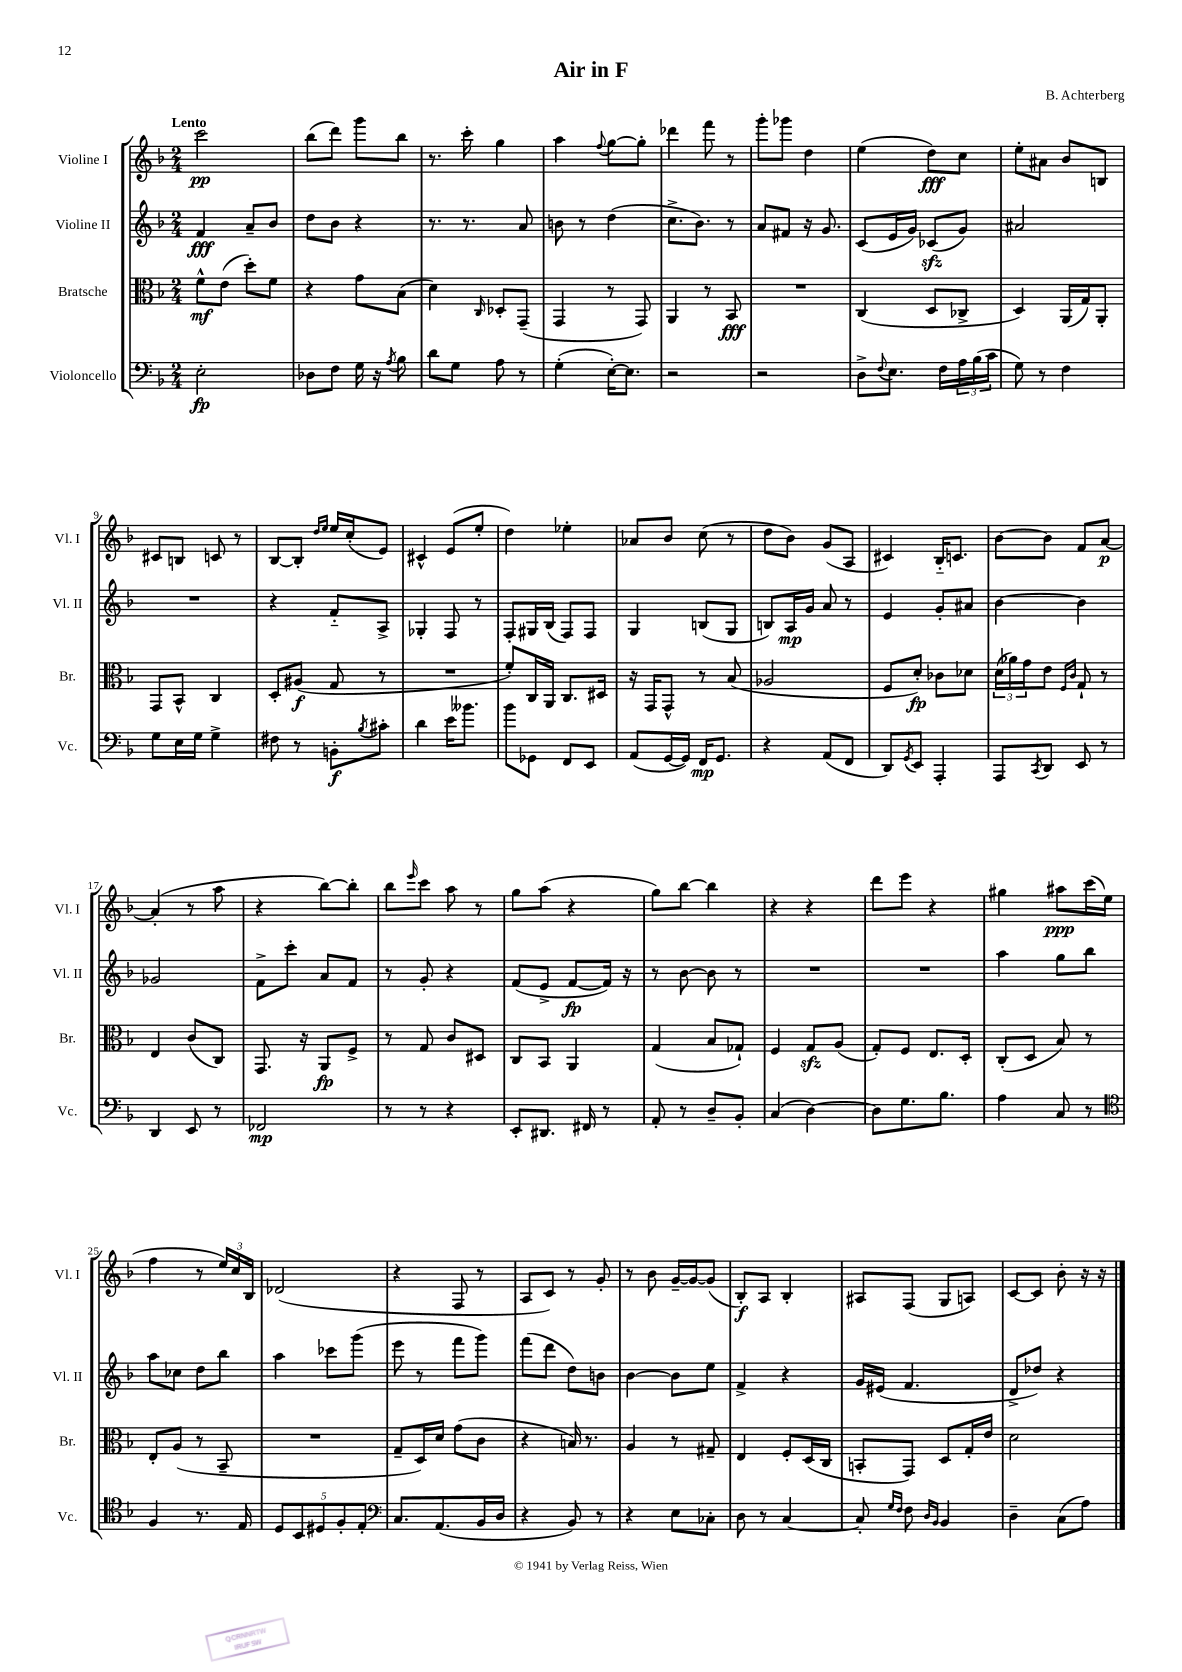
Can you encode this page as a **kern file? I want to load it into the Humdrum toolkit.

**kern	**kern	**kern	**kern
*staff4	*staff3	*staff2	*staff1
*clefF4	*clefC3	*clefG2	*clefG2
*k[b-]	*k[b-]	*k[b-]	*k[b-]
*M2/4	*M2/4	*M2/4	*M2/4
2E'	8f^^	4f	2ccc
.	(8e	.	.
.	8dd')	8a~	.
.	8f	8b-	.
=	=	=	=
8D-	4r	8dd	(8bb-
8F	.	8b-	8ddd)
16G	8g	4r	8ggg
16r	.	.	.
8qA	.	.	.
8B-	(8B-	.	8bb-
=	=	=	=
8d	4d)	8.r	8.r
8G	.	.	.
.	.	8.r	16ccc'
.	16qqC	.	.
8A	8D-'	.	4gg
8r	(8GG~	8a	.
=	=	=	=
(4G'	4GG	8b	4aa
.	.	8r	.
.	.	.	8qqff
[16E')	8r	(4dd	[8gg
8.E]	.	.	.
.	8GG)	.	8gg']
=	=	=	=
2r	4AA	8.cc^	4ddd-
.	.	8.b-)	.
.	8r	.	8fff
.	8BB-	8r	8r
=	=	=	=
2r	2r	8a	8ggg'
.	.	8f#	8ggg-
.	.	16r	4dd
.	.	8.g	.
=	=	=	=
8D^	(4C	(8c	(4ee
8qqF	.	.	.
8.E	.	16e	.
.	.	16g)	.
.	8D	(8c-	8dd)
16F	.	.	.
24A	8C-^	8g)	8cc
(24B-	.	.	.
24c	.	.	.
=	=	=	=
8G)	4D)	2a#	8ee'
8r	.	.	8a#
4F	(16AA	.	8b-
.	16G)	.	.
.	8AA'	.	8B
=	=	=	=
8G	8GG	2r	8c#
16E	8BB-^^	.	8B
16G	.	.	.
4G^	4C	.	8c
.	.	.	8r
=	=	=	=
8F#	8D'	4r	[8B-
8r	(8A#	.	8B-']
.	.	.	16qqdd
.	.	.	16qqee
8BB'	8G	8f'~	16ee
.	.	.	(16cc'
8qB-	.	.	.
8c#'	8r	8A^	8e)
=	=	=	=
4d	2r	4G-'	4c#^^
16e	.	8F	(8e
8.b--	.	.	.
.	.	8r	8ee'
=	=	=	=
8b-	8f')	8F'	4dd)
8GG-	16C	16G#	.
.	16AA	(16B-	.
8FF	8.C	8F)	4ee-'
8EE	.	8F	.
.	16D#	.	.
=	=	=	=
(8AA	16r	4G	8a-
.	16GG	.	.
[16GG	8GG^^	.	8b-
16GG])	.	.	.
16FF	8r	(8B	(8cc
8.GG	.	.	.
.	(8B-	8G	8r
=	=	=	=
4r	2A-	8B)	8dd
.	.	16A	8b-)
.	.	16g	.
(8AA	.	8a	(8g
8FF	.	8r	8A
=	=	=	=
8DD)	8F	4e	4c#)
8qGG	.	.	.
8EE	8d')	.	.
4AAA'	8c-	8g'	16B-'~
.	.	.	8.c
.	8d-	8a#	.
=	=	=	=
8AAA	(24d	[4b-	[8b-
.	24a-)	.	.
.	24g	.	.
8qCC	.	.	.
8DD	8e	.	8b-]
.	16qqF	.	.
.	16qqc	.	.
8EE	8G`	4b-]	8f
8r	8r	.	[8a
=	=	=	=
4DD	4E	2g-	(4a']
8EE	(8c	.	8r
8r	8C)	.	8aa
=	=	=	=
2FF-	8.GG	8f^	4r
.	.	8ccc'	.
.	16r	.	.
.	8AA	8a	[8bb-)
.	8F^	8f	8bb-']
=	=	=	=
8r	8r	8r	8bb-
.	.	.	16qqeee
8r	8G	8g'	8ccc
4r	8c	4r	8aa
.	8D#	.	8r
=	=	=	=
8EE'	8C	(8f	8gg
8.DD#	8BB-	8e^	(8aa
.	4AA	[8f	4r
16FF#	.	.	.
8r	.	16f])	.
.	.	16r	.
=	=	=	=
8AA'	(4G	8r	8gg)
8r	.	[8b-	[8bb-
8D~	8B-	8b-]	4bb-]
8BB-'	8G-`)	8r	.
=	=	=	=
(4C	4F	2r	4r
[4D)	8G	.	4r
.	(8A	.	.
=	=	=	=
8D]	8G')	2r	8ddd
8.G	8F	.	8eee
.	8.E	.	4r
8.B-	.	.	.
.	16D'	.	.
=	=	=	=
4A	(8C'	4aa	4gg#
.	8D	.	.
8C	8B-)	8gg	8aa#
8r	8r	8bb-	(16ccc
.	.	.	16ee
=	=	=	=
*clefC4	*	*	*
4F	8E'	8aa	4ff
.	(8A	8cc-	.
8.r	8r	8dd	8r
.	8BB-~	8bb-	24ee)
.	.	.	24cc
16E	.	.	.
.	.	.	24B-
=	=	=	=
10D	2r	4aa	(2d-
10BB-	.	.	.
10D#	.	.	.
.	.	8ccc-	.
10F'	.	.	.
.	.	(8ggg	.
10E'	.	.	.
=	=	=	=
*clefF4	*	*	*
8.C	8G~	8eee	4r
.	16D)	8r	.
(8.AA	16d	.	.
.	(8g	8fff	8F
16BB-	8c	8ggg)	8r
16D	.	.	.
=	=	=	=
4r	4r	(8fff	8A
.	.	8ddd	8c)
8BB-)	16B)	8dd)	8r
.	8.r	.	.
8r	.	8b	8g'
=	=	=	=
4r	4A	[4b-	8r
.	.	.	8b-
8E	8r	8b-]	[16g~
.	.	.	16g_
8C-'	8G#~	8ee	(8g]
=	=	=	=
8D	4E	4f^	8B-')
8r	.	.	8A
[4C	8F'	4r	4B-'
.	(16D	.	.
.	16C	.	.
=	=	=	=
8C']	8BB'	16g	8A#
.	.	(16e#	.
16qqG	.	.	.
16qqF	.	.	.
8F	8GG)	4.f	(8F
16qqD	.	.	.
16qqBB-	.	.	.
4BB-	8D	.	8G
.	16G'	.	8A)
.	16e	.	.
=	=	=	=
4D~	2d	8d^	[8c
.	.	8dd-)	8c]
(8C	.	4r	8b-'
8A)	.	.	16r
.	.	.	16r
==	==	==	==
*-	*-	*-	*-
